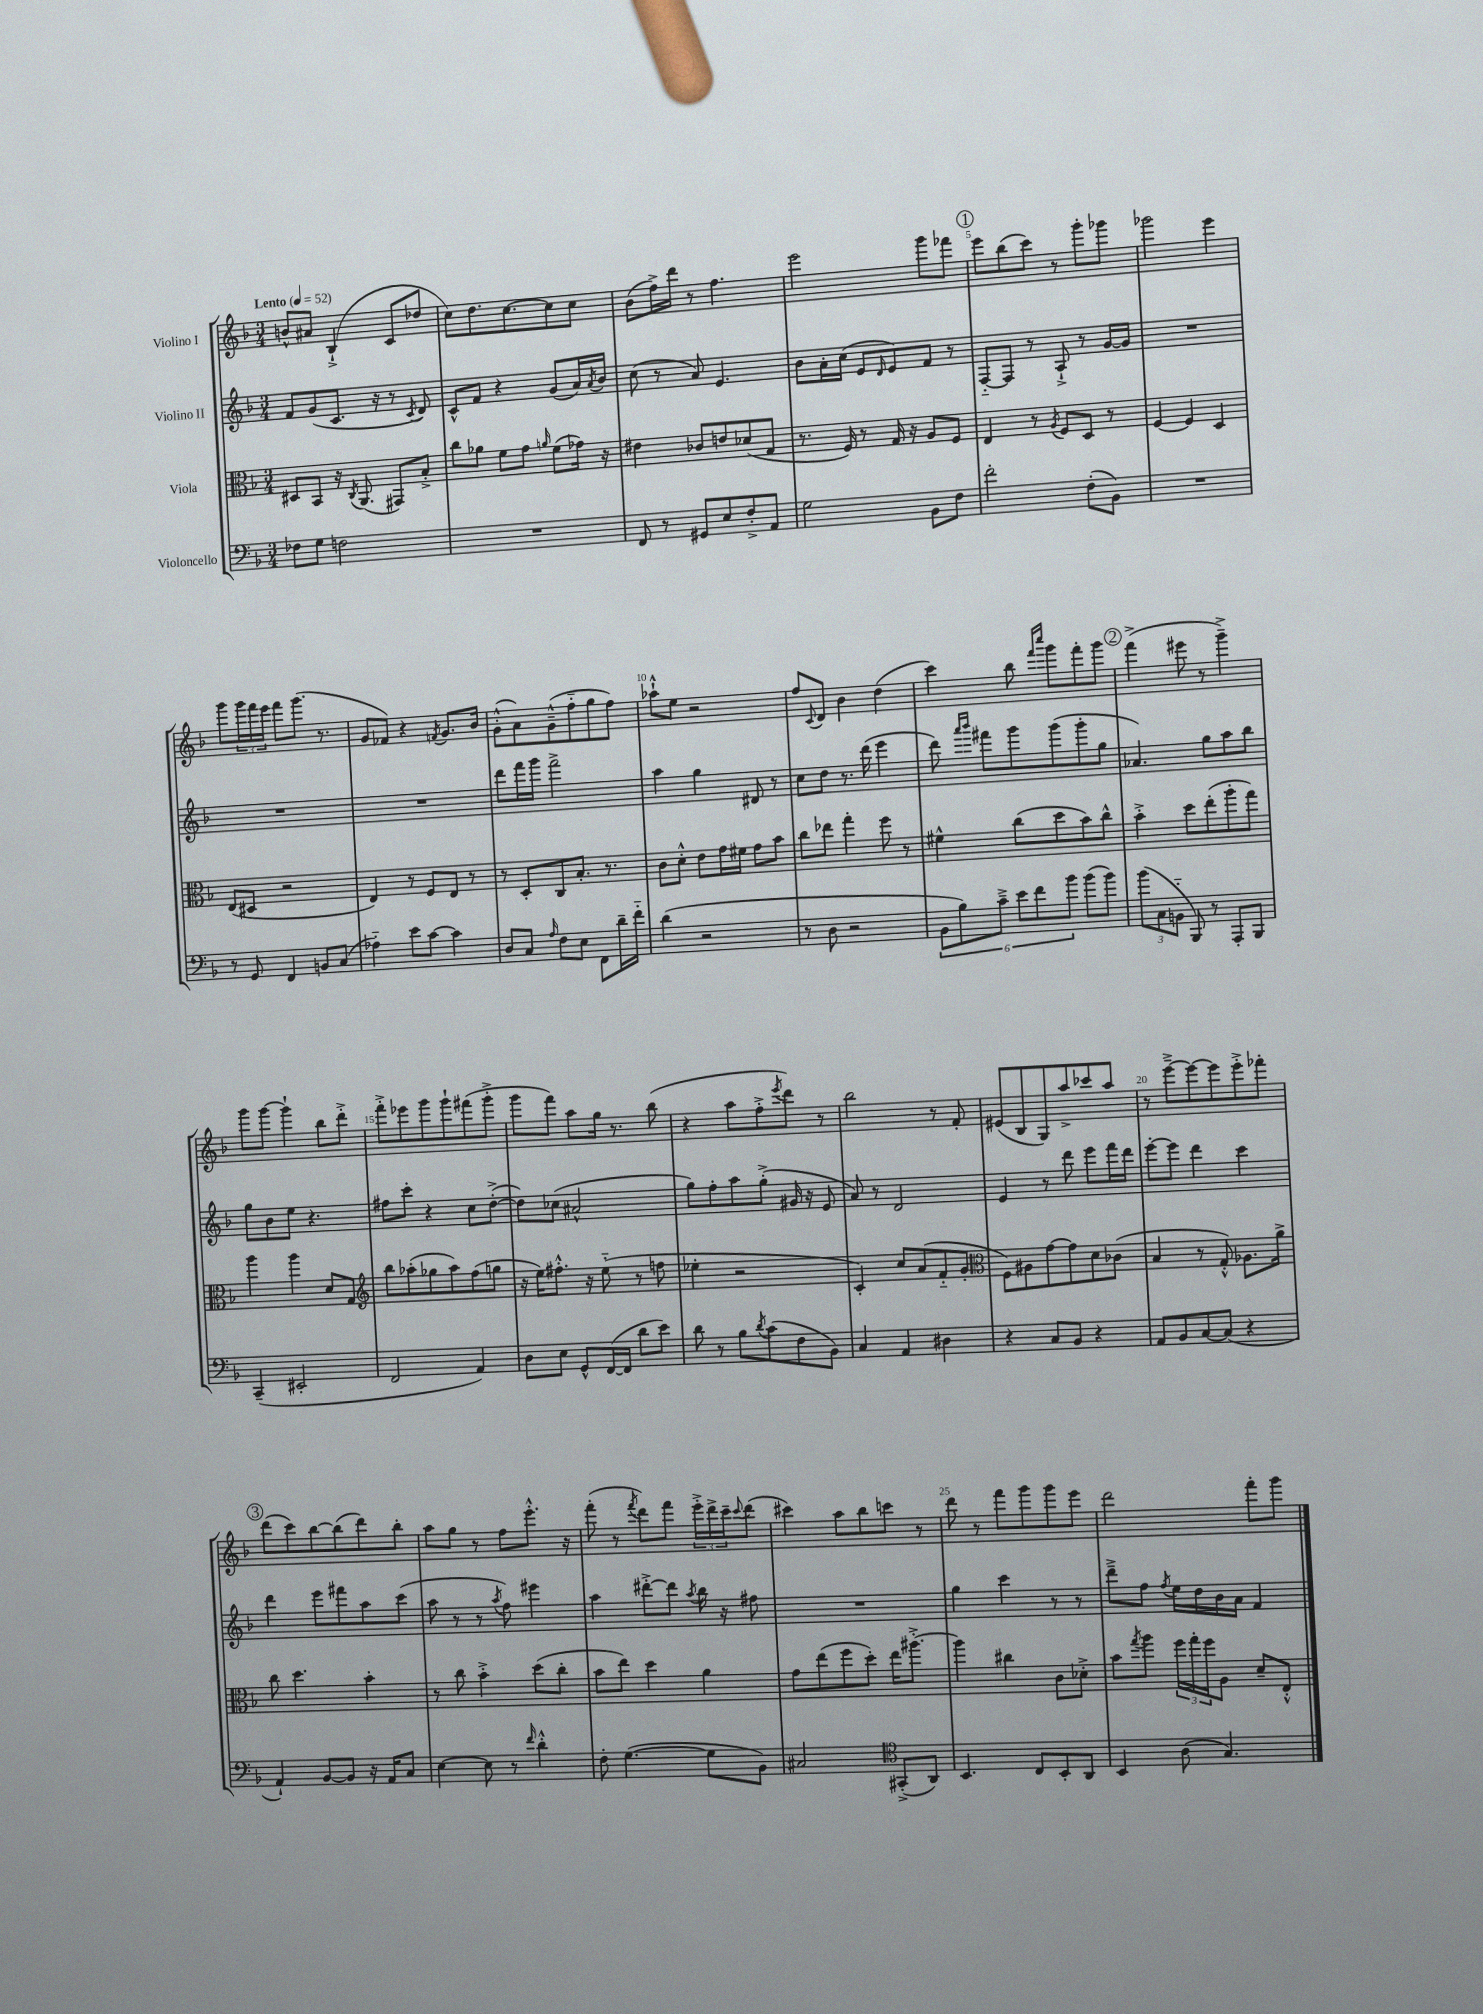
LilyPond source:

<<
\new StaffGroup <<
\new Staff = "s0" \with { instrumentName = "Violino I" } {
    \clef treble \key f \major \numericTimeSignature \time 3/4 \tempo "Lento" 4 = 52
    b'8-^ ais'8 bes4-!->( c'8 des''8 |
    c''8) d''8. c''8.~ c''8 c''8 |
    bes'8( f''16->) d'''16 r8 f''4. |
    e'''2 g'''8 fes'''8 |
    \mark \markup { \circle "1" } e'''8 bes''8( c'''8) r8 g'''8-. ges'''8 |
    ges'''2 e'''4 |
    g'''8 \tuplet 3/2 { g'''16 f'''16 e'''16 } f'''8 g'''8.( r8. |
    g'8 fes'8) r4 \acciaccatura { f'8 } g'8. bes'16 |
    g'8-.-^( a'8) g'8---^( f''8-_ g''8 f''8) |
    aes''8-!-^ e''8 r2 |
    f''8 \appoggiatura { c'8 } d'8 bes'4 d''4( |
    c'''4) bes''8 \grace { f'''16 c''''16 } g'''8 f'''8-. g'''8 |
    \mark \markup { \circle "2" } f'''4->( eis'''8 r8 g'''4--->) |
    g'''8 g'''8~ g'''4-! bes''8 d'''8-.-> |
    f'''8-.-> ees'''8 g'''8 g'''8-! fis'''8( g'''8-.-> |
    g'''8 f'''8) a''8 g''16 r8. bes''8( |
    r4 a''8 f''8-.-> \acciaccatura { e'''8 } d'''8) r8 |
    bes''2 r8 f'8-. |
    eis'8( bes8 g8) a''8-> ces'''8 a''8 |
    r8 e'''8~---> e'''8~ e'''8 e'''8-.-> fes'''8-. |
    \mark \markup { \circle "3" } d'''8( c'''8) bes''8~ bes''8( d'''8) bes''8-. |
    a''8 g''8 r8 f''8 e'''8.-.-^ r16 |
    f'''8-.( r8 \acciaccatura { f'''8 } d'''8) f'''8 \tuplet 3/2 { e'''16-.-> d'''16-> c'''16-- } \appoggiatura { c'''8 } d'''8( |
    cis'''4) a''8 bes''8 c'''8 r8 |
    d'''8 r8 f'''8 g'''8 g'''8 e'''8 |
    d'''2 f'''8-. g'''8 \bar "|." |
}
\new Staff = "s1" \with { instrumentName = "Violino II" } {
    \clef treble \key f \major \numericTimeSignature \time 3/4
    f'8 g'8( c'8. r16 r8 \acciaccatura { c'8 } d'8) |
    c'8-^ f'8 r4 g'8( a'16) \acciaccatura { a'8 } bes'16 |
    c''8( r8 a'8) e'4. |
    bes'8 a'16-. c''16( e'8 \grace { d'16 } e'8) f'8 r8 |
    \mark \markup { \circle "1" } f8~-_ f8 r8 a8-!-> r8 g'16~ g'16 |
    R2. |
    R2. |
    R2. |
    d'''8 f'''16 g'''16 f'''2-> |
    a''4 g''4 dis'8 r8 |
    c''8 d''8 r8. d'''16( e'''4 |
    d'''8) \grace { a'''16 bes'''16 } fis'''8 g'''8 g'''8( g'''8-. g''8 |
    \mark \markup { \circle "2" } aes'4.) g''8 a''8 bes''8 |
    g''8 bes'8 e''8 r4. |
    fis''8 c'''8-. r4 c''8 d''8~-.->( |
    d''8) ces''8( ais'2-^ |
    g''8) f''8-. a''8 g''8-.->( gis'16 r16 e'8 |
    a'8) r8 d'2 |
    e'4 r8 d'''8 e'''8 f'''16 d'''16 |
    e'''8~-. e'''8 d'''4 c'''4 |
    \mark \markup { \circle "3" } d'''4 e'''8 fis'''8 a''8 c'''8( |
    a''8 r8 r8 \acciaccatura { a''8 } f''8) eis'''4 |
    a''4 dis'''8~-.-> dis'''8 \acciaccatura { a''8 } bes''16 r16 fis''8 |
    R2. |
    g''4 c'''4 r8 r8 |
    d'''8---> f''8 \acciaccatura { f''8 } e''16 d''16 bes'16 a'16 f'4 \bar "|." |
}
\new Staff = "s2" \with { instrumentName = "Viola" } {
    \clef alto \key f \major \numericTimeSignature \time 3/4
    dis8 bes,8 r16 \acciaccatura { c8 } a,8.( gis,8) bes8-.-> |
    c''8 aes'8 f'8 g'8 \grace { a'16 } f'8( ges'16) r16 |
    eis'4 ces'8 e'8 des'8( g8 |
    r8. f16) r8 g16 r16 a8 f8 |
    \mark \markup { \circle "1" } e4 r8 \acciaccatura { a8 } f8 d8 r8 |
    f4~ f4 d4 |
    e8( dis8 r2 |
    e4) r8 f8 e8 r8 |
    r8 d8-. c8 bes8.-. r8. |
    c'8 d'8-.-^ e'8 g'16 fis'16 g'8 bes'8 |
    c''8 ees''8 g''4-. f''8 r8 |
    fis'4-^ c''8( d''8 bes'8) c''8-^ |
    \mark \markup { \circle "2" } bes'4-.-> d''8 e''8-.( a''8-. g''8) |
    a''4 a''4 d'8 g8 |
    \clef treble bes''8 aes''8-.( ges''8 aes''8) f''8( g''8 |
    r16 e''16) fis''8.-.-^ r16 e''8-_( r8 f''8 |
    ees''4-. r2 |
    c'4-.) c''8 a'8( f'8-_ g'8-. |
    \clef alto f8) ais8 g'8~ g'8 d'8 ces'8( |
    bes4 r8 g8-.-^) aes8. a'16-> |
    \mark \markup { \circle "3" } c''8 d''4. bes'4-. |
    r8 c''8 bes'4-.-> d''8( c''8-. |
    bes'8 e''8) d''4 a'4 |
    g'8 e''8( f''8 d''8-.) e''16 ais''8.~-.-> |
    ais''4 cis''4 c'8 des'8-.-> |
    bes'8 \acciaccatura { g''8 } a''8 \tuplet 3/2 { f''16 g''16-. f''16 } a8 d'8-- e8-.-^ \bar "|." |
}
\new Staff = "s3" \with { instrumentName = "Violoncello" } {
    \clef bass \key f \major \numericTimeSignature \time 3/4
    fes8 g8 f2 |
    R2. |
    f,8 r8 gis,8 e8 f8-.-> a,8 |
    g2 bes,8 f8 |
    \mark \markup { \circle "1" } f'2-. f8-.( bes,8) |
    R2. |
    r8 g,8 f,4 b,8 c8( |
    aes4-_) e'8 c'8~ c'4 |
    d8 c8 \grace { a16 } f8 e8 f,8 d'16-- f'16-_ |
    d'4( r2 |
    r8 d8 r2 |
    \tuplet 6/4 { bes,8 bes8) c'8---> e'8 f'8 bes'8 } bes'8( bes'8) |
    \mark \markup { \circle "2" } \tuplet 3/2 { bes'8( c8 b,8-_ } bes,,8) r8 a,,8-. bes,,8 |
    c,4--( eis,2-. |
    f,2 a,4) |
    d8 e8 g,8-^ f,16~( f,16 d'8 e'8) |
    d'8 r8 bes8 \acciaccatura { d'8 } c'8( f8 bes,8) |
    c4 a,4 dis4 |
    r4 c8 bes,8 r4 |
    a,8 bes,8 c8~ c8( r4 |
    \mark \markup { \circle "3" } a,4-!) bes,8~ bes,8 r16 a,16 c8 |
    e4~ e8 r8 \grace { f'16 } d'4-.-^ |
    f8-. g4.~( g8 bes,8) |
    cis2 \clef tenor gis,8-.->( a,8) |
    bes,4. c8 bes,8-. a,8 |
    bes,4 a8( g4.) \bar "|." |
}
>>
>>
\layout { \context { \Score \override BarNumber.break-visibility = ##(#f #t #t) barNumberVisibility = #(every-nth-bar-number-visible 5) } }
